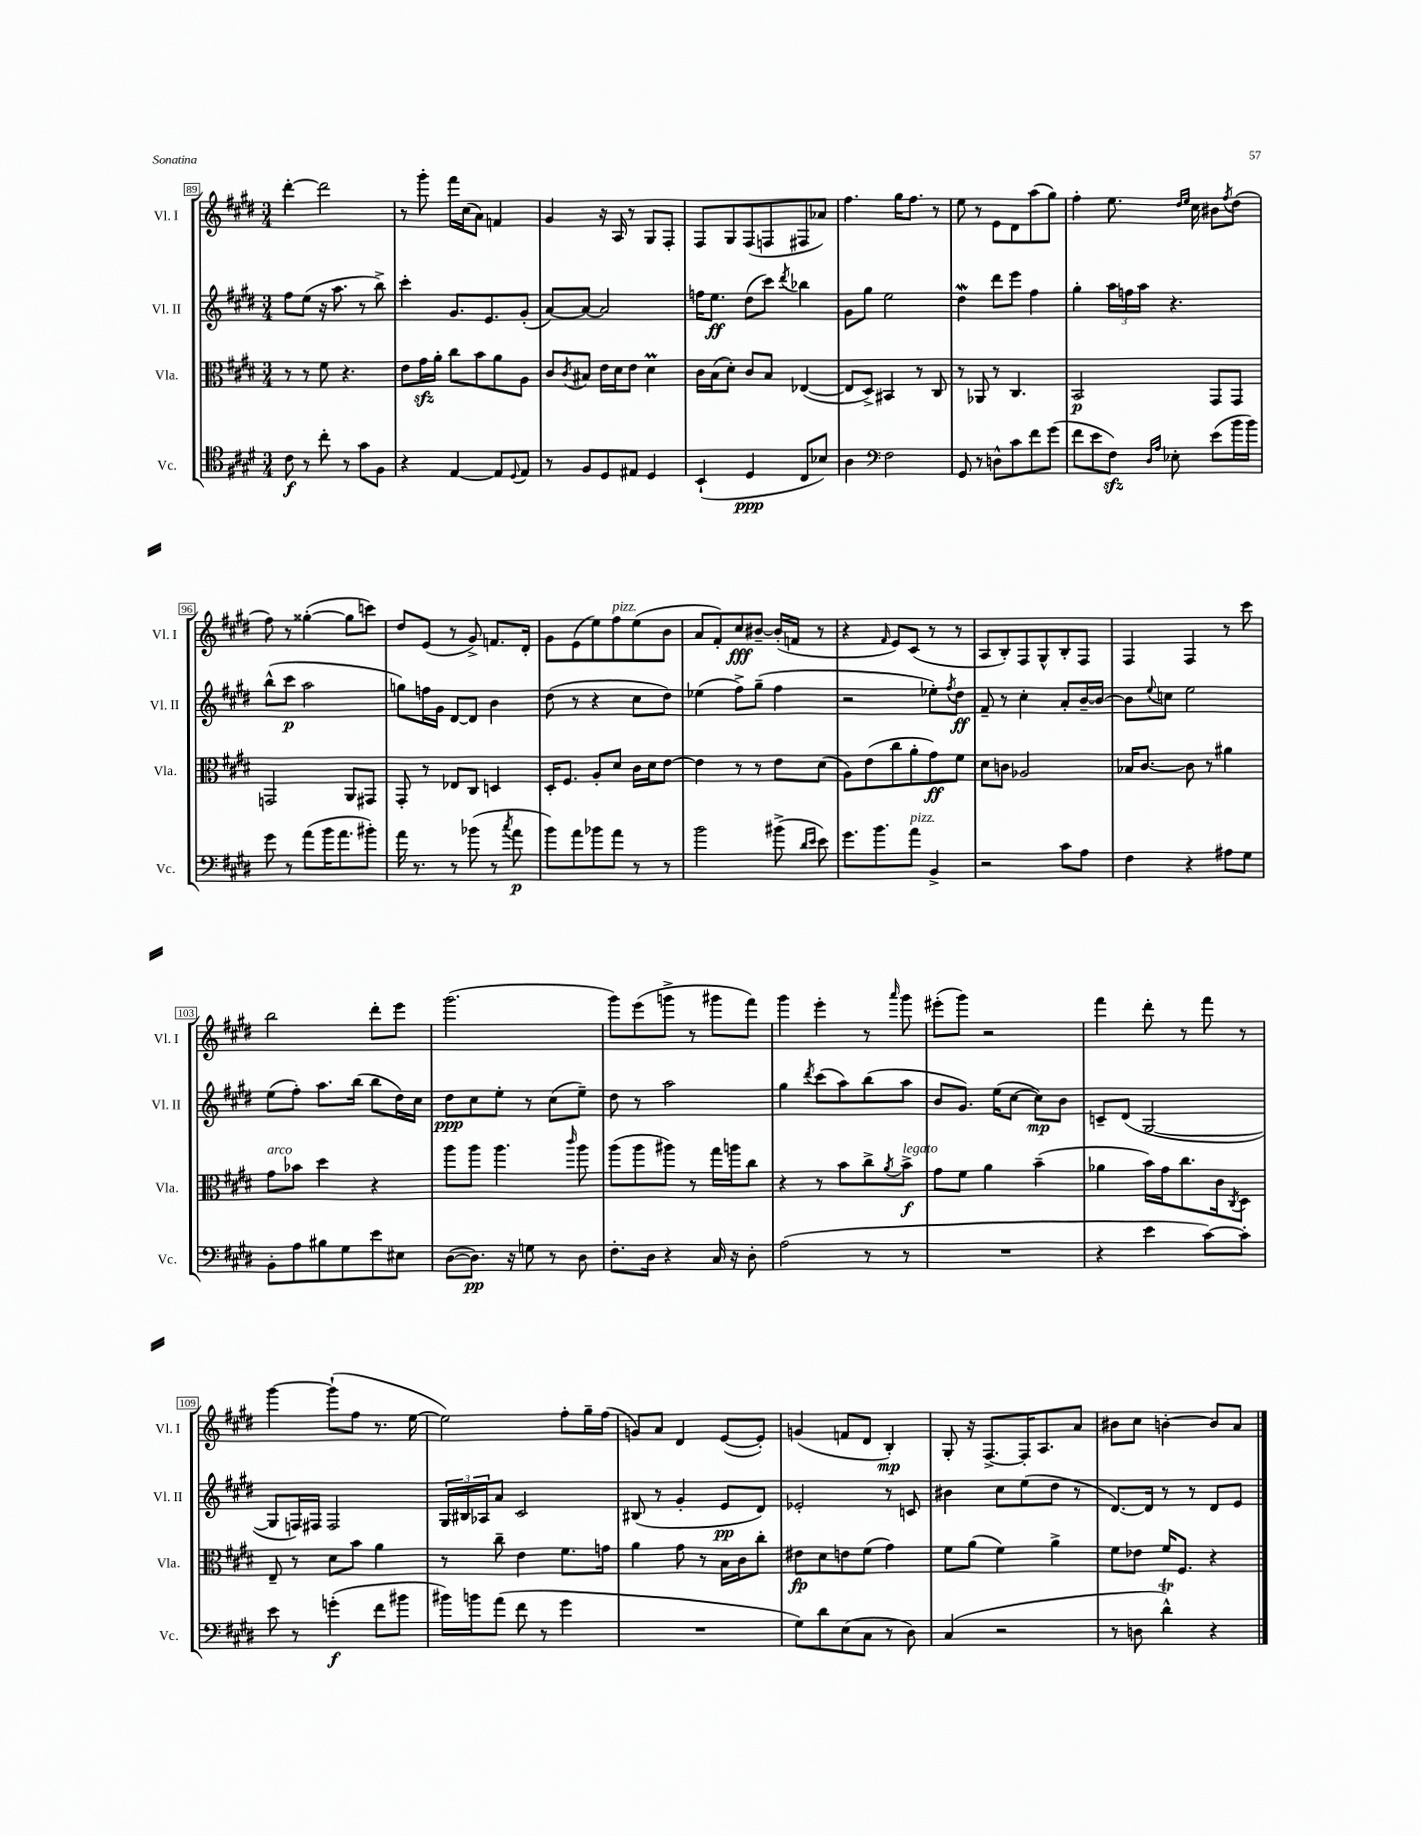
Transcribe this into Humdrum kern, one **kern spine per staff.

**kern	**kern	**kern	**kern
*staff4	*staff3	*staff2	*staff1
*clefC4	*clefC3	*clefG2	*clefG2
*k[f#c#g#d#]	*k[f#c#g#d#]	*k[f#c#g#d#]	*k[f#c#g#d#]
*M3/4	*M3/4	*M3/4	*M3/4
8c#	8r	8ff#	[4ddd#'
8r	8r	(8ee	.
8cc#'	8f#	16r	2ddd#]
.	.	8.aa	.
8r	4.r	.	.
8g#	.	8r	.
8F#	.	8bb^)	.
=	=	=	=
4r	8e	4ccc#'	8r
.	16g#	.	8ggg#'
.	16a'	.	.
[4E	8cc#	8.g#	16fff#
.	.	.	(16cc#
.	8b	.	8a)
.	.	8.e	.
8E]	8a	.	4f
8qqD#	.	.	.
8E	8A	(8g#'	.
=	=	=	=
8r	8c#	[8a)	4g#
.	8qc#	.	.
8F#	8B#	8a_	.
8D#	16e	2a]	16r
.	16d#	.	16A
8E#	8e	.	8r
4D#	4d#	.	8G#
.	.	.	8F#'
=	=	=	=
(4BB`	16c#	16ff	8F#
.	(16B	8.ee	.
.	8d#')	.	8G#
4D#	8c#	(8dd#	(8F#
.	8B	8ccc#)	8F
.	.	8qddd#	.
8C#	([4E-	4bb-	8F#
8B-)	.	.	8a-)
=	=	=	=
4A	8E-]	8g#	4.ff#
.	8D#^)	8gg#	.
*clefF4	*	*	*
2F#	4BB#	2ee	.
.	.	.	16gg#
.	.	.	8.ff#
.	8r	.	.
.	8C#	.	8r
=	=	=	=
8GG#	8r	4dd#	8ee
8r	8AA-	.	8r
8D^^	8r	8ddd#	8e
8c#	4.C#	8eee	8d#
8f#	.	4ff#	(8aa
(8g#	.	.	8gg#)
=	=	=	=
8f#	2BB	4gg#'	4ff#'
8e	.	.	.
8F#)	.	24aa	8.ee
.	.	24ff	.
.	.	24aa	.
16qqD#	.	.	.
16qqA	.	.	.
8E-'	.	4.r	.
.	.	.	16qqdd#
.	.	.	16qqee
.	.	.	16cc#
(8e	8GG#	.	8b#
.	.	.	8qff#
16b	8GG#	.	(8dd#
16b)	.	.	.
=	=	=	=
8g#	2GG	(8bb^^	8ff#)
8r	.	8ccc#	8r
(8a	.	2aa	([4gg##'
16b	.	.	.
8.a	.	.	.
.	8AA	.	8gg##]
8b#')	8GG#	.	8ccc)
=	=	=	=
16a	8GG#'	8gg)	8dd#
8.r	.	.	.
.	8r	16ff	(8e
.	.	16g#	.
8r	8E-	[8d#	8r
(8b-	8C#	8d#]	8g#^)
8r	4D	4b	8.f
8qcc#	.	.	.
8a	.	.	.
.	.	.	16d#'
=	=	=	=
8b)	16D#'	(8dd#	8g#
.	8.F#	.	.
8a	.	8r	(8e
8b-	8A'	4r	8ee)
8a	8d#	.	8ff#
8r	16c#	8cc#	(8ee
.	16d#	.	.
8r	[8e	8dd#)	8b
=	=	=	=
2b	4e]	(4ee-	8a
.	.	.	8f#')
.	8r	8ff#^)	8cc#
.	8r	(8gg#~	[8b#~
(8b#^	8e	4ff#	(16b#']
.	.	.	16f
16qqd#	.	.	.
16qqe	.	.	.
8e)	(8d#	.	8r
=	=	=	=
8.g#	8A)	2r	4r
.	(8e	.	.
8.b	.	.	.
.	.	.	16qqf#
.	8cc#	.	8e)
8a	8a'	.	(8c#
4BB^	8g#)	8ee-')	8r
.	.	8qff#	.
.	8f#	8dd#	8r
=	=	=	=
2r	8d#	8f#~	8A
.	8c	8r	8B')
.	2A-	4cc#'	8F#
.	.	.	8G#^^
8c#	.	8a'	8B'
8A	.	[16b~	8F#
.	.	16b_	.
=	=	=	=
4F#	16B-	8b]	4F#
.	[8.c#	.	.
.	.	8qqee	.
.	.	8cc	.
4r	8c#]	2ee	4F#
.	8r	.	.
8A#	4a#	.	8r
8G#	.	.	8ccc#
=	=	=	=
8BB'	8g#	(8ee	2bb
8A	8b-	8ff#')	.
8B#	4dd#	8.aa	.
8G#	.	.	.
.	.	(16bb	.
8e	4r	8bb	8ddd#'
8E#	.	16dd#)	8eee
.	.	16cc#	.
=	=	=	=
([8D#	8aa	8dd#	(2.ggg#
8.D#])	8aa	8cc#	.
.	4.aa	8ee'	.
16r	.	.	.
8G	.	8r	.
8r	.	(8cc#	.
.	16qqccc#	.	.
8D#	8aa	8ee~)	.
=	=	=	=
8.F#'	(8aa	8dd#	8ggg#)
.	8aa	8r	(8eee
16D#	.	.	.
4r	8aa#)	2aa	8ggg^
.	8r	.	8r
16C#	16gg#	.	8ggg#
16r	16aa	.	.
8D#'	8cc#	.	8fff#)
=	=	=	=
(2A	4r	4gg#	4ggg#
.	.	8qddd#	.
.	8r	(8ccc#	4eee'
.	8b	8aa)	.
8r	8cc#^	(8bb	8r
.	8qa	.	16qqaaa
8r	8b^	8aa	8ggg#
=	=	=	=
2.r	8g#	8b	(8eee#'
.	8f#	8.g#)	8ggg#)
.	4a	.	2r
.	.	(16ee	.
.	.	[8cc#	.
.	(4b~	8cc#])	.
.	.	8b	.
=	=	=	=
4r	4a-	8c~	4fff#
.	.	(8d#	.
4e	16b)	[2G#	8ddd#'
.	16g#	.	.
.	8.cc#	.	8r
[8c#)	.	.	8fff#
.	16c#	.	.
.	8qC#	.	.
8c#']	8D#	.	8r
=	=	=	=
8e	8E~	8G#]	[4ggg#
8r	8r	16F)	.
.	.	16F#	.
(4g'	8d#	2F#	(8ggg#`]
.	8b	.	8ff#
8f#	4a	.	8.r
8b#	.	.	.
.	.	.	[16ee
=	=	=	=
16b#)	8r	24G#	2ee])
.	.	24B#	.
16b	.	.	.
.	.	24A-	.
(8a	8cc#~	8a	.
8f#	4e	2c#	.
8r	.	.	.
4g#	8.f#	.	8ff#'
.	.	.	16gg#~
.	16g	.	(16ff#
=	=	=	=
2.r	4a	(8B#	8g)
.	.	8r	8a
.	8g#	4g#'	4d#
.	8r	.	.
.	16B	8e	([8e
.	16c#	.	.
.	8cc#'	8d#)	8e'])
=	=	=	=
8G#)	8e#	2e-'	(4g
8d#	8d#	.	.
(8E	8e	.	8f
8C#	(8f#	.	8d#
8r	4g#)	8r	4B')
8D#)	.	8c	.
=	=	=	=
(4C#	8f#	4b#	8G#'
.	(8a	.	16r
.	.	.	[8.F#^
2r	4f#)	8cc#	.
.	.	(8ee	16F#']
.	.	.	8.A
.	4a^	8dd#	.
.	.	8r	8a
=	=	=	=
8r	8f#	[8.d#)	8b#
8D	8e-	.	8cc#
.	.	16d#]	.
4d#^^)	16f#	8r	[4b'
.	8.F#	.	.
.	.	8r	.
4r	4r	8d#	8b]
.	.	8e	8a
==	==	==	==
*-	*-	*-	*-
